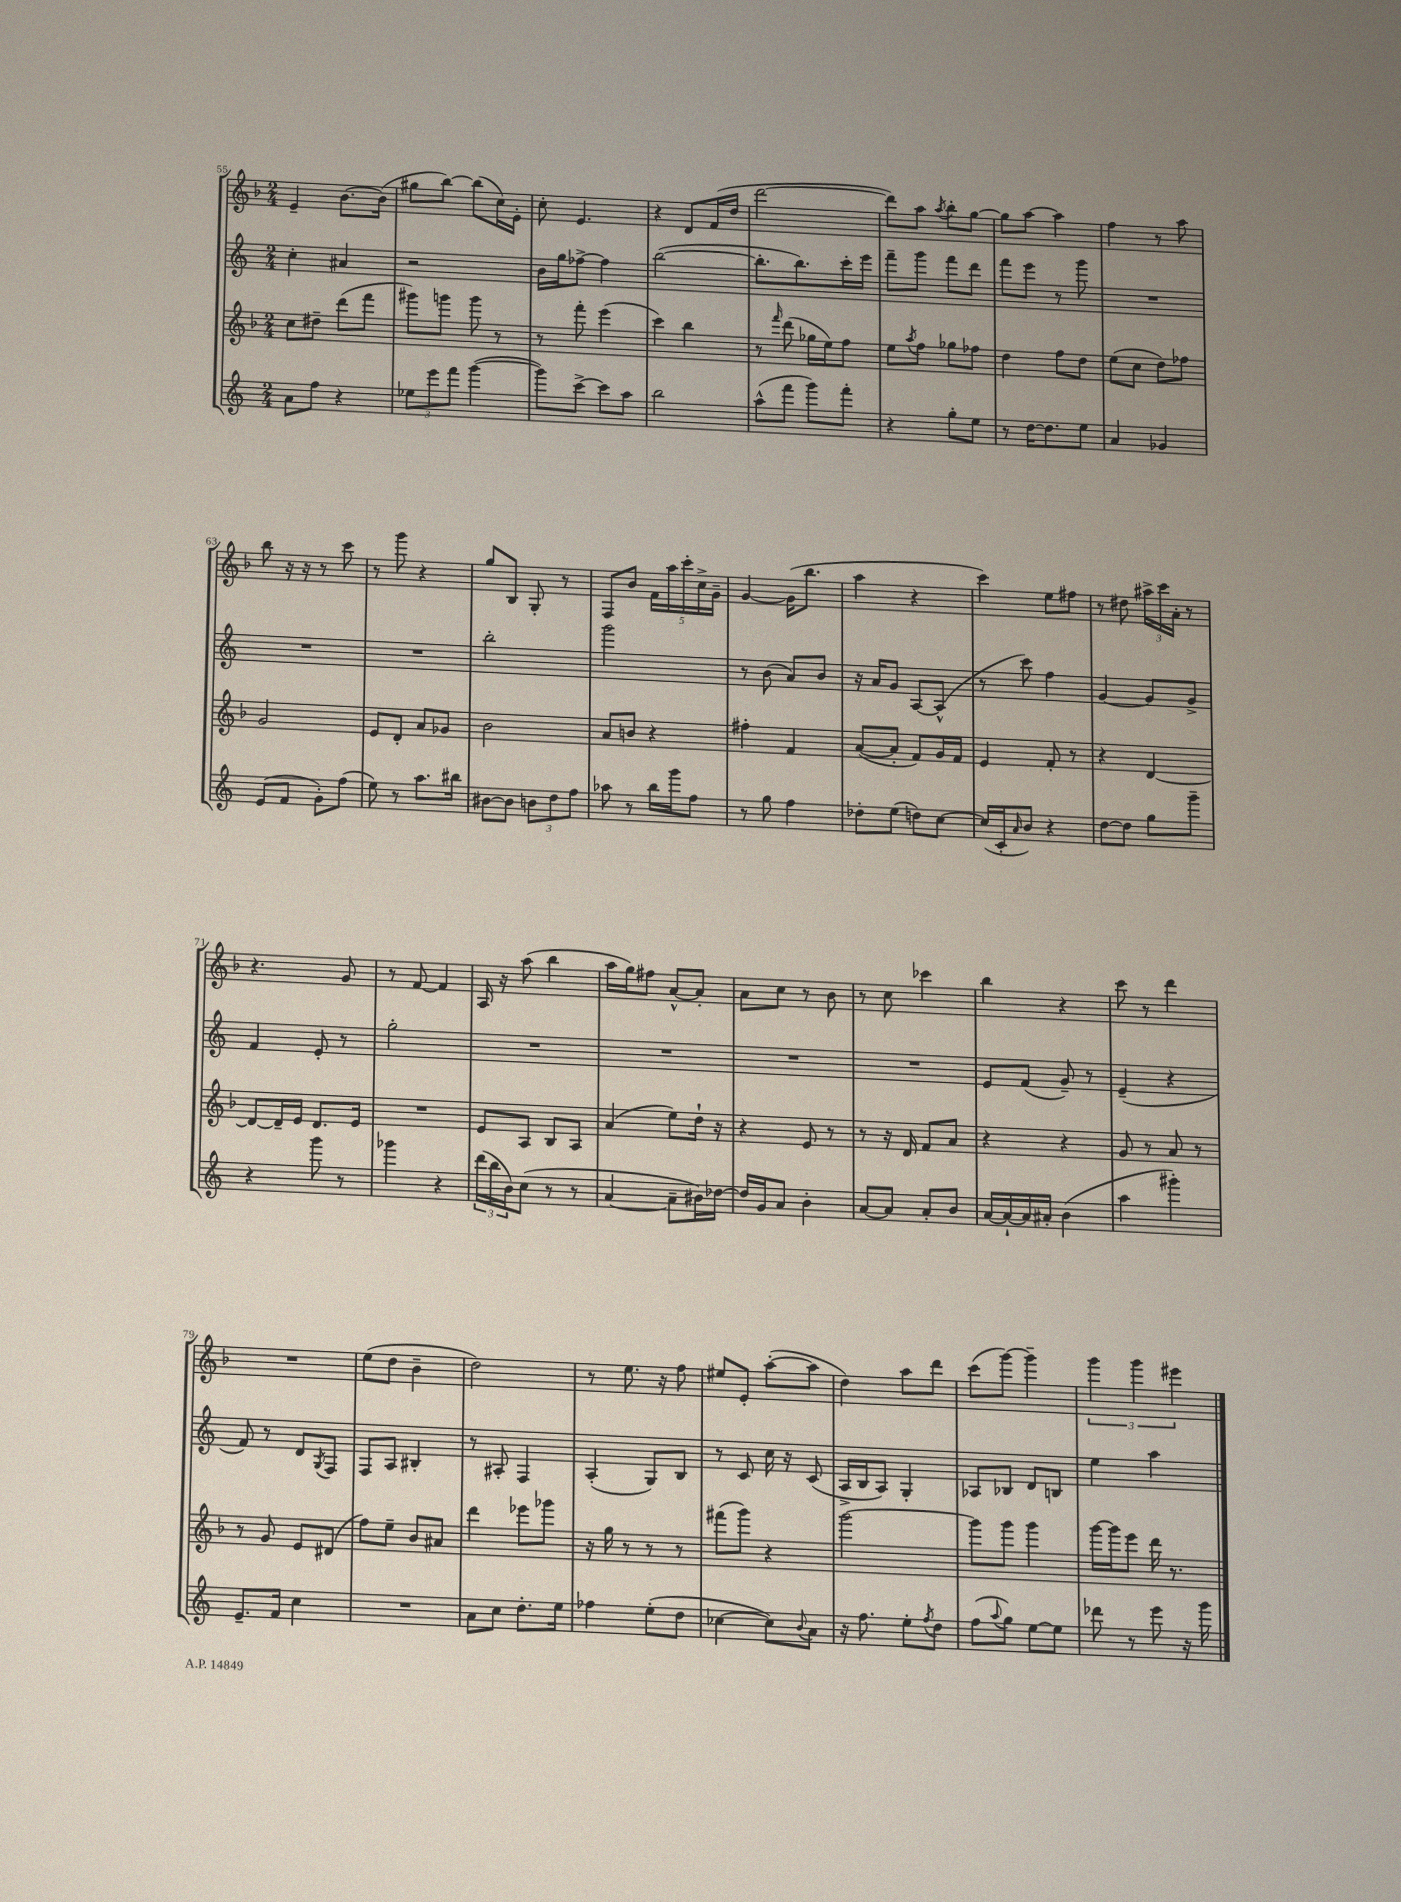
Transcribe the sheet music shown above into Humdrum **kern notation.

**kern	**kern	**kern	**kern
*staff4	*staff3	*staff2	*staff1
*clefG2	*clefG2	*clefG2	*clefG2
*k[]	*k[b-]	*k[]	*k[b-]
*M2/4	*M2/4	*M2/4	*M2/4
8a\L	8cc\L	4cc'\	4e~/
8ff\J	8dd#~\J	.	.
4r	(8ddd\L	4a#/	[8.b-\L
.	8fff\J	.	.
.	.	.	(16b-\]Jk
=	=	=	=
12ee-\L	8ggg#\L)	2r	8gg#\L
12eee\	.	.	.
.	8ggg\J	.	[8bb-\J)
12fff\J	.	.	.
([4ggg\	8ggg\	.	(8bb-\]L
.	8r	.	16cc\L)
.	.	.	16e'\JJ
=	=	=	=
8ggg\]L)	8r	16b\LL	8cc'\
.	.	16gg\J	.
[8ccc^\J	8fff'\	[8ff-^\J	4.e/
8ccc\]L	(4eee\	4ff-\]	.
8aa\J	.	.	.
=	=	=	=
2bb\	4ccc\)	([2bb\	4r
.	4bb-\	.	8d/L
.	.	.	(16f/L
.	.	.	16dd/JJ
=	=	=	=
(8aa^^\L	8r	8.bb'\]L	[2ddd\
.	16qqfff/	.	.
8fff\J	(8ddd\	.	.
.	.	8.bb\)	.
8ggg\L)	16gg-\LL	.	.
.	16ee\J)	.	.
8fff'\J	8ff\J	16ccc'\L	.
.	.	16eee\JJ	.
=	=	=	=
4r	8ee\L	8fff~\L	8ddd\]L)
.	8qaa/	.	.
.	8ff\J	8ggg\J	8aa\J
.	.	.	8qaa/
8gg'\L	8gg-\L	8fff\L	8bb-'\L
8ee\J	8ff-\J	8ddd\J	[8gg\J
=	=	=	=
8r	4dd\	8fff\L	8gg\]L
[16dd\LK	.	8eee\J	[8aa\J
8.dd\]	.	.	.
.	8ff\L	8r	4aa\]
8ee\J	8dd\J	8ggg\	.
=	=	=	=
4a/	(8ee\L	2r	4ff\
.	8cc\J	.	.
4g-/	8dd\L)	.	8r
.	8ff-\J	.	8aa\
=	=	=	=
(8e/L	2g/	2r	8bb-\
8f/J	.	.	16r
.	.	.	16r
8g'\L)	.	.	8r
(8ff\J	.	.	8ccc\
=	=	=	=
8ee\)	8e/L	2r	8r
8r	8d'/J	.	8ggg\
8.aa\L	8a/L	.	4r
.	8g-/J	.	.
16bb#\Jk	.	.	.
=	=	=	=
[8b#\L	2b-\	2bb'\	8gg/L
8b#\]J	.	.	8B-/J
12b\L	.	.	8G'/
12dd\	.	.	.
.	.	.	8r
12ff\J	.	.	.
=	=	=	=
8aa-\	8a/L	2ggg\	8F/L
8r	8b/J	.	8b-/J
16bb\LL	4r	.	20f\LL
.	.	.	20aa\
16ggg\J	.	.	.
.	.	.	20ccc'\
8ff\J	.	.	.
.	.	.	20cc^\
.	.	.	20g~\JJ
=	=	=	=
8r	4ff#'\	8r	[4g/
8gg\	.	(8b\	.
4ff\	4f/	8a/L)	(16g\]LK
.	.	.	8.bb-\J
.	.	8b/J	.
=	=	=	=
8dd-'\L	([8a/L	16r	4aa\
.	.	16a/LK	.
(8ee\J	8a'/]J	8g/J	.
8dd\L)	8f/L)	[8A/L	4r
[8cc\J	16g/L	(8A^^/]J	.
.	16f/JJ	.	.
=	=	=	=
(16cc/]LL	4e/	8r	4ccc\)
16c'/J	.	.	.
16qqa/	.	.	.
8b/J)	.	8ccc\)	.
4r	8f'/	4ff\	8ee\L
.	8r	.	8ff#\J
=	=	=	=
[8dd\L	4r	[4g/	8r
8dd\]J	.	.	8dd#\
8gg\L	[4d/	8g/]L	24aa#^\LL
.	.	.	24ccc\
.	.	.	24a'\JJ
8ggg~\J	.	8g^/J	8r
=	=	=	=
4r	8d/_L	4f/	4.r
.	16d~/]L	.	.
.	16e/JJ	.	.
8ggg\	8.d/L	8e'/	.
8r	.	8r	8g/
.	16e/Jk	.	.
=	=	=	=
4ggg-\	2r	2gg'\	8r
.	.	.	[8f/
4r	.	.	4f/]
=	=	=	=
(24ddd\LL	8e/L	2r	16A/
24bb\	.	.	.
.	.	.	16r
24b\J)	.	.	.
(8cc\J	8A/J	.	(8aa\
8r	8B-/L	.	4bb-\
8r	8A/J	.	.
=	=	=	=
[4a/	(4a/	2r	16aa\LL
.	.	.	16gg\J)
.	.	.	8ff#\J
8a~\]L	8ee\L)	.	[8a^^/L
16b#\L)	16dd`\Jk	.	8a'/]J
[16dd-\JJ	16r	.	.
=	=	=	=
16dd-/]LL	4r	2r	8a\L
16g/J	.	.	.
8a/J	.	.	8cc\J
4b'\	8e/	.	8r
.	8r	.	8b-\
=	=	=	=
[8a/L	8r	2r	8r
8a/]J	16r	.	8cc\
.	16d/	.	.
8a'/L	8f/L	.	4ccc-\
8b/J	8a/J	.	.
=	=	=	=
[16a/LL	4r	8e/L	4bb-\
16a`/_	.	.	.
16a/]	.	(8f/J	.
16a#'/JJ	.	.	.
(4b\	4r	8g~/)	4r
.	.	8r	.
=	=	=	=
4aa\	8g/	(4e~/	8ccc\
.	8r	.	8r
4ggg#'\)	8a/	4r	4ddd\
.	8r	.	.
=	=	=	=
8.e~/L	8r	8f/)	2r
.	8g/	8r	.
16f/Jk	.	.	.
4cc\	8e/L	8d/L	.
.	.	8qG/	.
.	(8d#/J	8F/J	.
=	=	=	=
2r	8ff\L)	8F/L	(8ee\L
.	8ee~\J	8A/J	8dd\J
.	8b-/L	4B#'/	4b-~\
.	8a#/J	.	.
=	=	=	=
8a\L	4ddd\	8r	2dd\)
8cc\J	.	8A#'/	.
8.dd'\L	8eee-\L	4F/	.
.	8ggg-\J	.	.
16ee\Jk	.	.	.
=	=	=	=
4ff-\	16r	(4A'/	8r
.	16gg\	.	.
.	8r	.	8.ee\
(8ee'\L	8r	8G/L)	.
.	.	.	16r
8dd\J	8r	8B/J	8ff\
=	=	=	=
[4cc-\	(8fff#\L	8r	8ee#/L
.	8ggg\J)	8c/	8e'/J
8cc-\]L)	4r	16cc\	([8aa'\L
.	.	16r	.
8qqb/	.	.	.
8a\J	.	(8c/	8aa\]J
=	=	=	=
16r	[2ggg\	16A^/LL	4dd\)
8.ff\	.	16B/J	.
.	.	8A/J)	.
8ee'\L	.	4G'/	8aa\L
8qff/	.	.	.
8dd\J	.	.	8ddd\J
=	=	=	=
(8ff\L	8ggg\]L	8A-/L	(8ccc\L
8qqaa/	.	.	.
8gg\J)	8ggg\J	8B-/J	[8ggg\J)
[8ee\L	4ggg\	8d/L	4ggg~\]
8ee\]J	.	8B/J	.
=	=	=	=
8ddd-\	[16ggg\LL	4ee\	6ggg\
.	16ggg\]J	.	.
8r	8eee\J	.	.
.	.	.	6ggg\
8eee\	16ddd\	4aa\	.
.	8.r	.	.
.	.	.	6eee#\
16r	.	.	.
16ggg\	.	.	.
==	==	==	==
*-	*-	*-	*-
